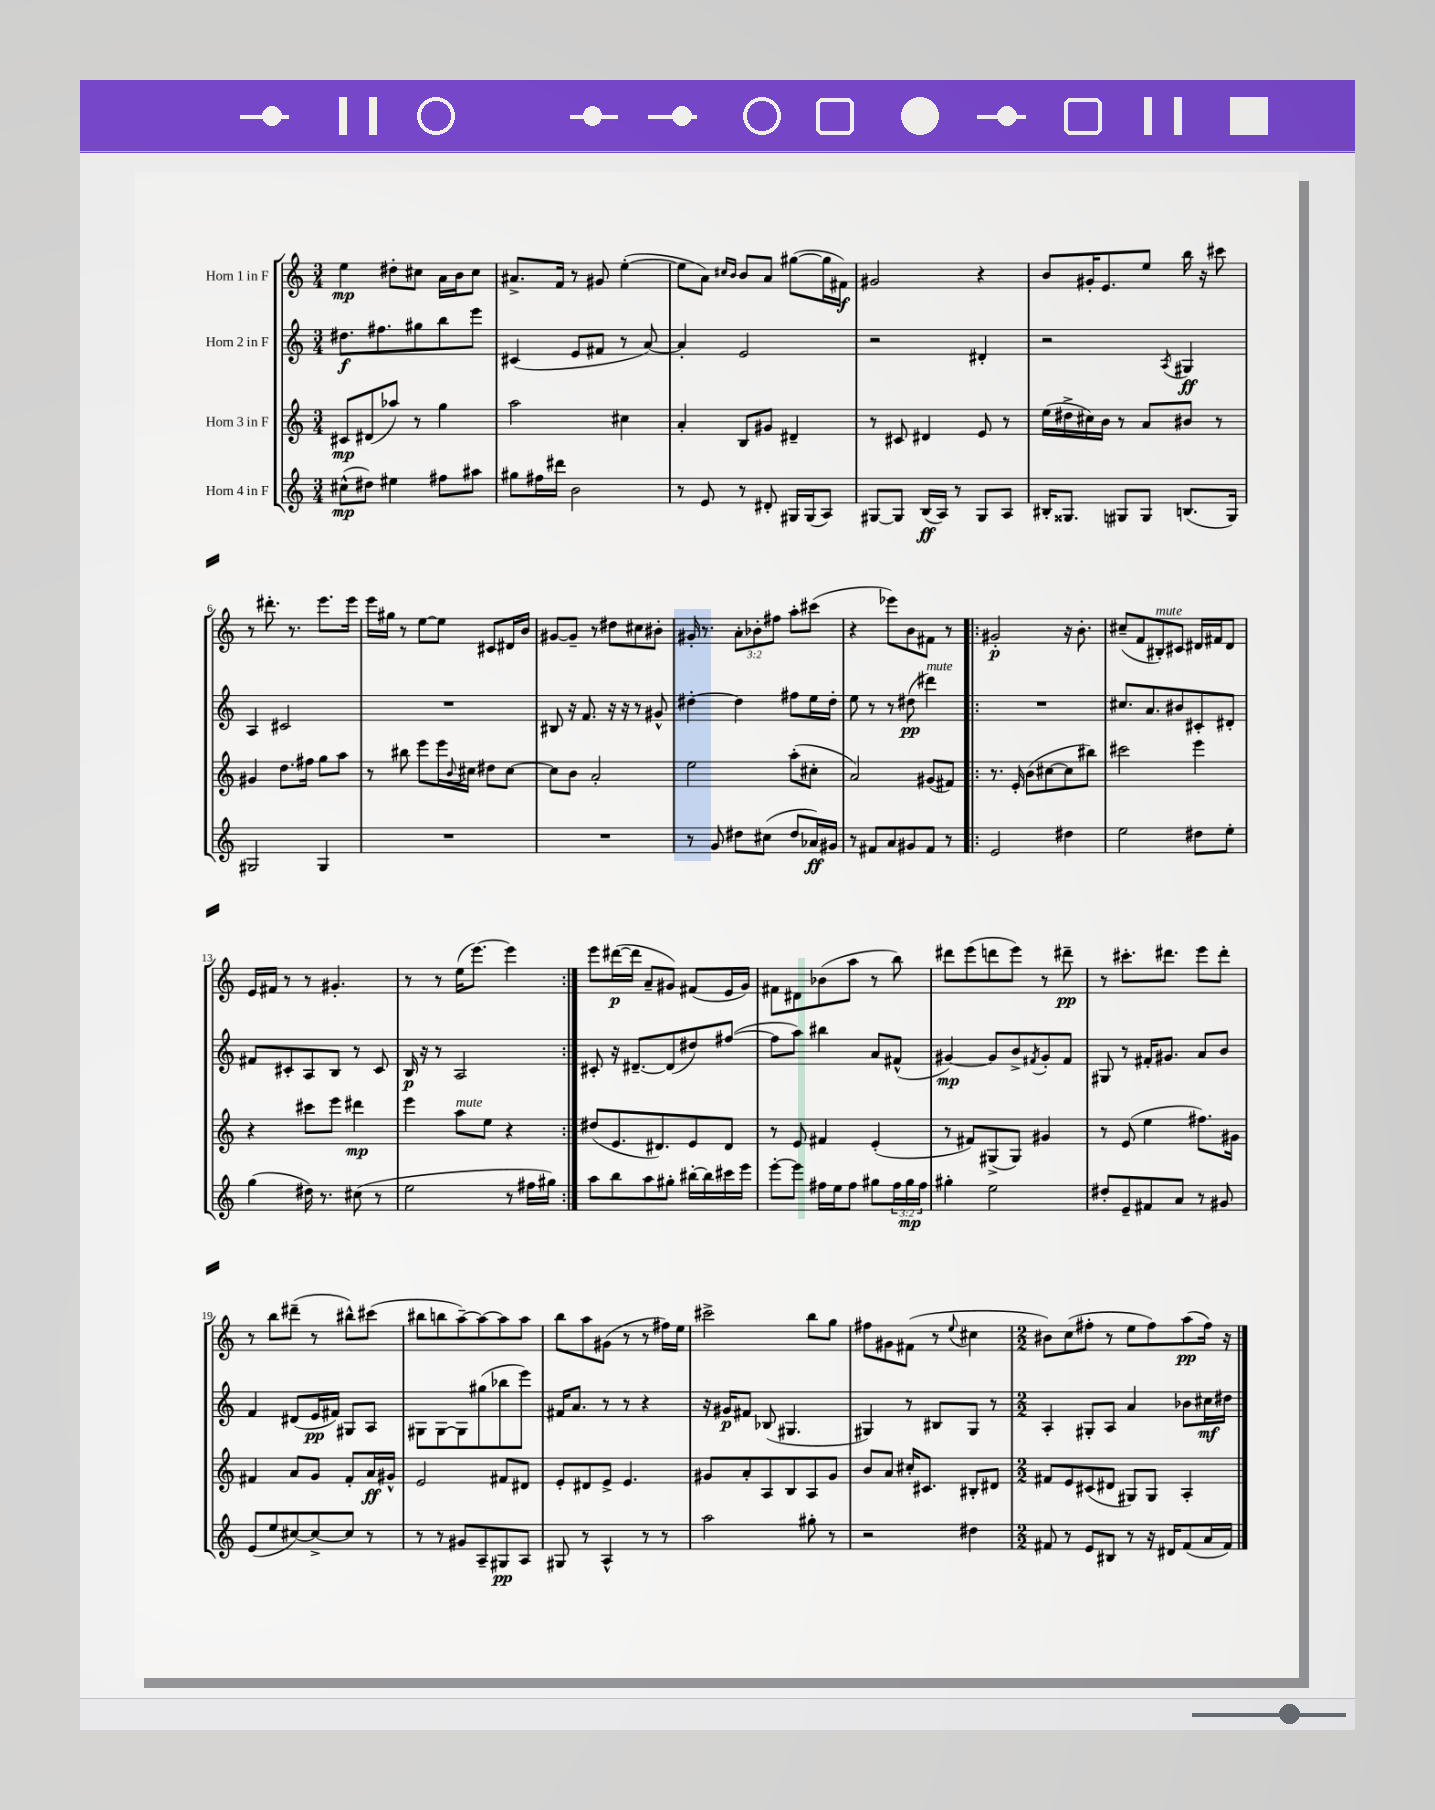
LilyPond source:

<<
\new StaffGroup <<
\new Staff = "s0" \with { instrumentName = "Horn 1 in F" } {
    \clef treble \key c \major \numericTimeSignature \time 3/4 \override Staff.TupletNumber.text = #tuplet-number::calc-fraction-text
    e''4\mp dis''8-. cis''8 a'16 b'16 cis''8 |
    ais'8.-> f'16 r8 gis'8 e''4~-.( |
    e''8 a'8) \grace { cis''16 b'16 } b'8 a'8 gis''8~( gis''16 fis'16\f) |
    gis'2 r4 |
    b'8 gis'16-. e'8. e''8 b''16 r16 cis'''8 |
    r8 dis'''8.-. r8. e'''8. e'''16 |
    e'''16 gis''16 r8 e''8~ e''8 cis'8 dis'16 b'16 |
    gis'8~ gis'8-- r8 dis''8 cis''8 bis'8-. |
    gis'16-. r8. \tuplet 3/2 { a'8-. bes'8-. fis''8 } a''8-. cis'''8( |
    r4 ees'''8) b'8 fis'8 r8 |
    \repeat volta 2 { gis'2-.\p r16 b'8.-. |
    cis''8--( f'8 bis8-.^\markup { \italic "mute" }) cis'8 dis'16 fis'16 dis'8 |
    e'16 fis'16 r8 r8 gis'4.-. |
    r8 r8 e''16( e'''8.~) e'''4 | }
    e'''8 dis'''16~\p( dis'''16 a'8-- gis'8) fis'8( e'16 gis'16) |
    fis'8 dis'8 bes'8( a''8 r8 b''8) |
    dis'''8 e'''8( d'''8 e'''8) r8 dis'''8--\pp |
    r8 cis'''8.-. dis'''8. e'''8 dis'''8-. |
    r8 b''8 dis'''8--( r8 bis''8-^) cis'''8( |
    bis''8 b''8 a''8~--) a''8~ a''8 a''8 |
    b''8 a''8 gis'8( r8 r8 fis''16) e''16 |
    cis'''2-> b''8 g''8 |
    fis''8 gis'8 fis'8( r8 \appoggiatura { e''8 } cis''4 |
    \numericTimeSignature \time 2/2 bis'8) c''8( fis''8-. r8 e''8 fis''8) a''8\pp( fis''16) r16 \bar "|." |
}
\new Staff = "s1" \with { instrumentName = "Horn 2 in F" } {
    \clef treble \key c \major \numericTimeSignature \time 3/4
    dis''8.\f fis''8. gis''8 b''8 e'''8 |
    cis'4( e'8 fis'8 r8 a'8~) |
    a'4-. e'2 |
    r2 dis'4-. |
    r2 \acciaccatura { a8 } gis4\ff |
    a4 cis'2 |
    R2. |
    bis8 r16 f'8. r16 r16 r8 gis'8-^ |
    dis''4~-. dis''4 fis''8 e''16 dis''16-. |
    e''8 r8 r8 dis''8\pp( dis'''4^\markup { \italic "mute" }) |
    \repeat volta 2 { R2. |
    cis''8. a'8. bis'8 cis'8-. dis'8-. |
    fis'8 cis'8-. a8 b8 r8 cis'8 |
    b16\p r16 r8 a2 | }
    cis'8-. r16 dis'8.~-- dis'8( dis''8) fis''8~( |
    fis''8 a''8) bis''4 a'8 fis'8-^( |
    gis'4~\mp) gis'8 b'8-> \acciaccatura { fis'8 } gis'8-. fis'8 |
    gis8 r8 fis'16-. gis'8. a'8 b'8 |
    f'4 dis'8( e'16\pp fis'16) gis8 a8 |
    gis8 gis8~ gis8 gis''8( bes''8 e'''8) |
    fis'16 a'8. r8 r8 r4 |
    r16 gis'16\p fis'8 bes8( gis4. |
    gis4) r8 bis8 gis8 r8 |
    \numericTimeSignature \time 2/2 a4-. gis8-. a8 a'4 bes'8 cis''16\mf dis''16 \bar "|." |
}
\new Staff = "s2" \with { instrumentName = "Horn 3 in F" } {
    \clef treble \key c \major \numericTimeSignature \time 3/4
    cis'8\mp dis'8( aes''8) r8 g''4 |
    a''2 cis''4 |
    a'4-. b8 gis'8 dis'4-- |
    r8 cis'8 dis'4 e'8 r8 |
    e''16( dis''16-> cis''16) b'16 r8 a'8 bis'8 r8 |
    gis'4 d''8. fis''16 g''8 a''8 |
    r8 bis''8 e'''8 e'''16 \appoggiatura { b'8 } cis''16 dis''8 cis''8~ |
    cis''8 b'8 a'2-. |
    e''2 a''8-.( cis''8-. |
    a'2) gis'8( fis'8) |
    \repeat volta 2 { r8. e'16-. b'8( cis''8~ cis''8 bis''8) |
    cis'''2 e'''4 |
    r4 cis'''8 e'''8 dis'''4\mp |
    e'''4 a''8^\markup { \italic "mute" } e''8 r4 | }
    dis''8( e'8. dis'8.) e'8 dis'8 |
    r8 e'8 fis'4 e'4-.( |
    r8 fis'8) gis8->( gis8) gis'4 |
    r8 e'8( e''4 fis''8.) gis'16 |
    fis'4 a'8 g'8 fis'8-. a'16\ff gis'16-^ |
    e'2 fis'8 dis'8 |
    e'8-. dis'8 e'8-> e'4. |
    gis'8 a'8-. a8 b8 a8 gis'8 |
    b'8 a'8 cis''16-. cis'8. bis8-. dis'8 |
    \numericTimeSignature \time 2/2 fis'8 e'8 cis'8( dis'8 gis8) gis8 a4-. \bar "|." |
}
\new Staff = "s3" \with { instrumentName = "Horn 4 in F" } {
    \clef treble \key c \major \numericTimeSignature \time 3/4 \override Staff.TupletNumber.text = #tuplet-number::calc-fraction-text
    cis''8-^\mp( dis''8) eis''4 fis''8 ais''8 |
    gis''8 fis''16 dis'''16 b'2 |
    r8 e'8 r8 dis'8-. gis16 gis16( a8) |
    gis8~ gis8 b16\ff( a16) r8 gis8 a8 |
    bis16-. gisis8. gis8 gis8 b8.( gis16) |
    gis2 gis4 |
    R2. |
    R2. |
    r8 g'8 dis''8 cis''8( dis''8 aes'16\ff) gis'16 |
    r8 fis'8 a'8 gis'8 fis'8 r8 |
    \repeat volta 2 { e'2 dis''4 |
    e''2 dis''8 e''8-. |
    g''4( dis''16) r8. cis''8( r8 |
    e''2 r8 fis''16 gis''16) | }
    a''8 b''8 a''8 gis''8-. bis''16~-. bis''16 cis'''16 e'''16 |
    e'''8~-. e'''8 fis''16 e''16 fis''8 gis''8 \tuplet 3/2 { fis''16 gis''16\mp fis''16 } |
    gis''4-. e''2 |
    dis''8-. e'8-- fis'8 a'8 r8 gis'8 |
    e'8( e''8 cis''8~) cis''8~-> cis''8 r8 |
    r8 r8 gis'8 a8-- gis8\pp a8 |
    gis8 r8 a4-^ r8 r8 |
    a''2 gis''8-. r8 |
    r2 dis''4 |
    \numericTimeSignature \time 2/2 fis'8 r8 e'8 bis8 r8 r16 dis'16 fis'8( a'16 fis'16) \bar "|." |
}
>>
>>
